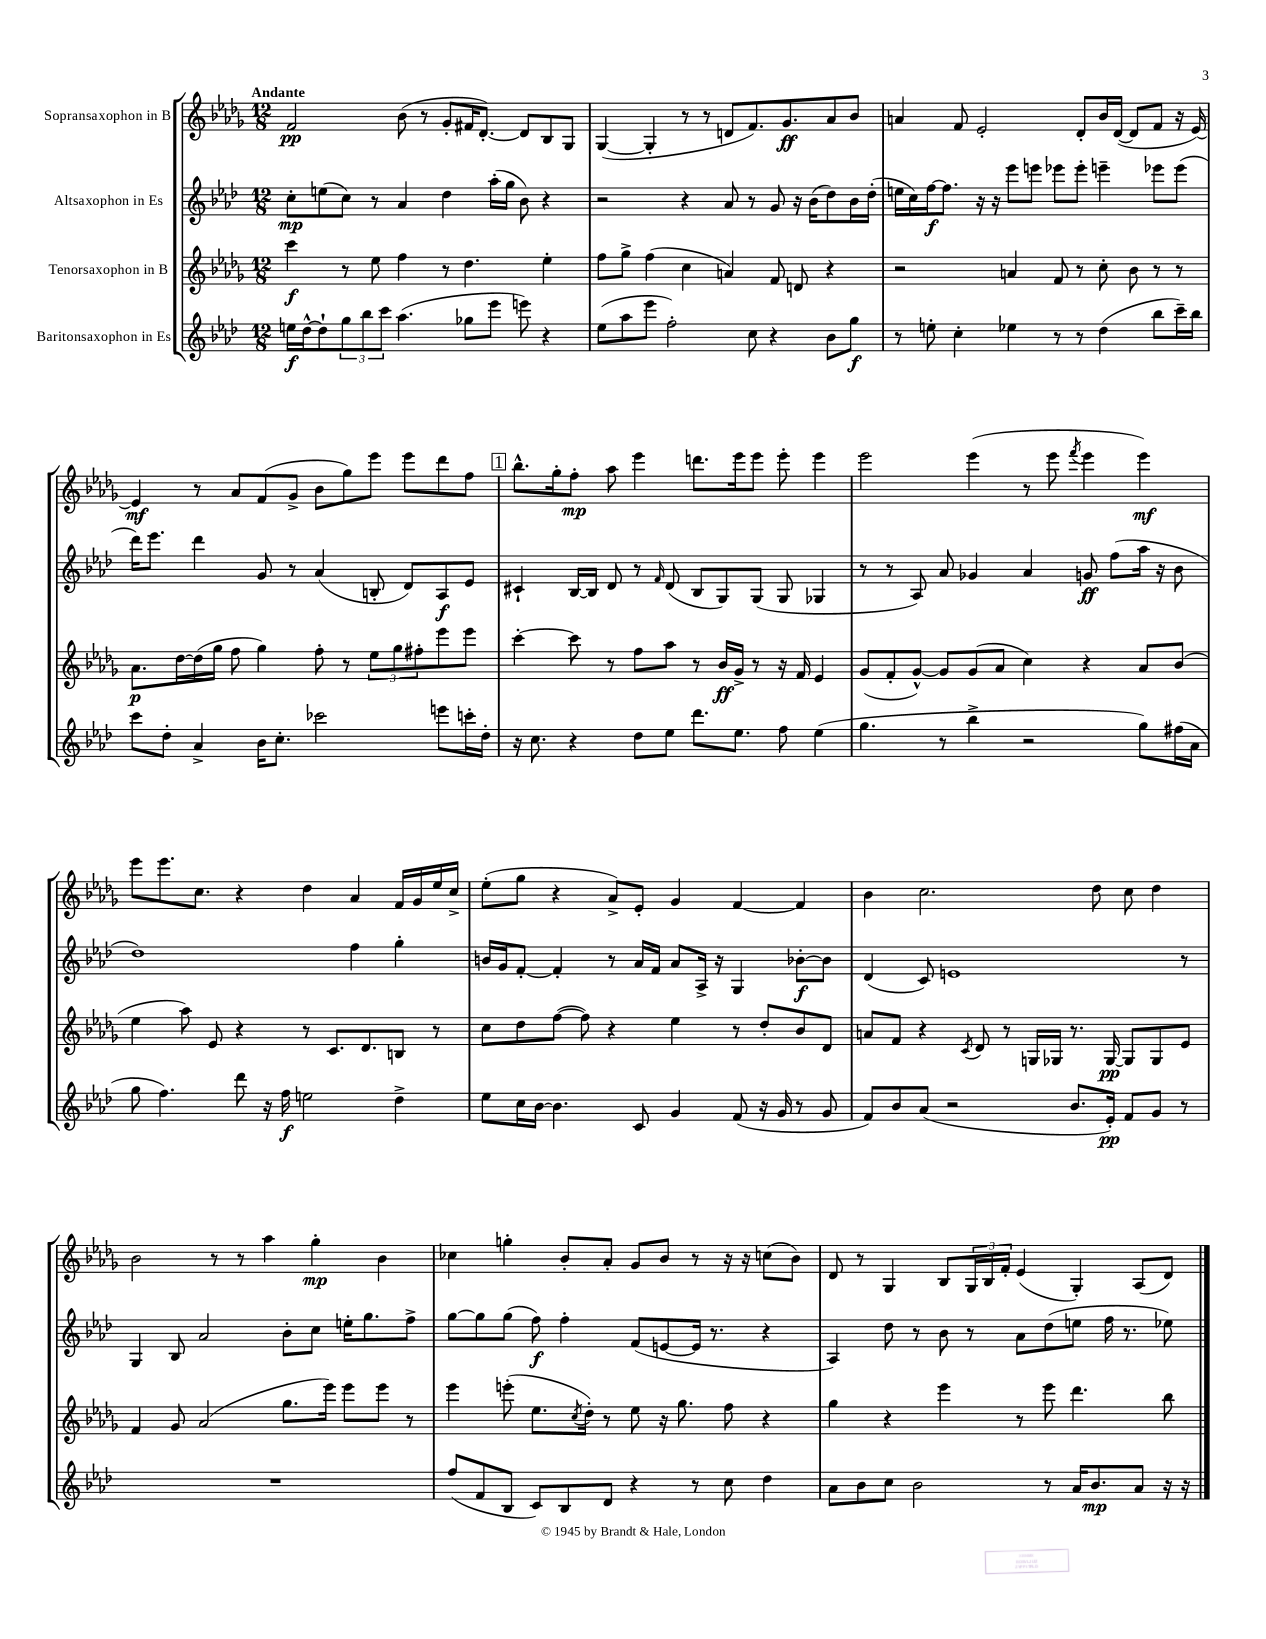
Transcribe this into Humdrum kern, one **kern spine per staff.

**kern	**dynam	**kern	**dynam	**kern	**dynam	**kern	**dynam
*part4	*part4	*part3	*part3	*part2	*part2	*part1	*part1
*staff4	*staff4	*staff3	*staff3	*staff2	*staff2	*staff1	*staff1
*I"Baritonsaxophon in Es	*	*I"Tenorsaxophon in B	*	*I"Altsaxophon in Es	*	*I"Sopransaxophon in B	*
*clefG2	*	*clefG2	*	*clefG2	*	*clefG2	*
*k[b-e-a-d-]	*	*k[b-e-a-d-g-]	*	*k[b-e-a-d-]	*	*k[b-e-a-d-g-]	*
*M12/8	*	*M12/8	*	*M12/8	*	*M12/8	*
=1	=1	=1	=1	=1	=1	=1	=1
!	!	!	!	!	!	!LO:TX:a:B:t=Andante	!
16een\LL	f	4ccc\	f	8cc'\L	mp	2f/	pp
[16dd-^^\J	.	.	.	.	.	.	.
8dd-`\]	.	.	.	(8een\	.	.	.
12gg\	.	8r	.	8cc\J)	.	.	.
12bb-\	.	.	.	.	.	.	.
.	.	8ee-\	.	8r	.	.	.
12ccc\J	.	.	.	.	.	.	.
(4.aa-\	.	4ff\	.	4a-/	.	(8b-\	.
.	.	.	.	.	.	8r	.
.	.	8r	.	4dd-\	.	8g-'/L	.
8gg-X\L	.	4.dd-\	.	.	.	16f#X/K	.
.	.	.	.	.	.	[8.d-'/J)	.
8eee-\J	.	.	.	(16aa-'\LL	.	.	.
.	.	.	.	16gg\JJ	.	.	.
8eeen\)	.	.	.	8b-\)	.	8d-/L]	.
4r	.	4ee-'\	.	4r	.	8B-/	.
.	.	.	.	.	.	8G-/J	.
=2	=2	=2	=2	=2	=2	=2	=2
(8ee-\L	.	8ff\L	.	2r	.	([4G-/	.
8aa-\	.	8gg-^\J	.	.	.	.	.
8eee-\J	.	(4ff\	.	.	.	4G-'/]	.
2ff'\)	.	.	.	.	.	.	.
.	.	4cc\	.	4r	.	8r	.
.	.	.	.	.	.	8r	.
.	.	4an/)	.	8a-/	.	8dn/L	.
8cc\	.	.	.	8r	.	8.f/)	.
4r	.	8f/	.	8g/	.	.	.
.	.	.	.	.	.	8.g-/	ff
.	.	8dn/	.	16r	.	.	.
.	.	.	.	(16b-\KL	.	.	.
8b-\L	.	4r	.	8dd-\)	.	8a-/	.
8gg\J	f	.	.	16b-\L	.	8b-/J	.
.	.	.	.	(16dd-'\JJ	.	.	.
=3	=3	=3	=3	=3	=3	=3	=3
8r	.	2r	.	16een\LL	.	4an/	.
.	.	.	.	16cc\)	.	.	.
8een'\	.	.	.	[16ff\J	f	.	.
.	.	.	.	8.ff\J]	.	.	.
4cc'\	.	.	.	.	.	8f/	.
.	.	.	.	16r	.	2e-'/	.
.	.	.	.	16r	.	.	.
4ee-X\	.	4an/	.	8eee-\L	.	.	.
.	.	.	.	8eeen\J	.	.	.
8r	.	8f/	.	8eee-X\L	.	.	.
8r	.	8r	.	8eee-'\J	.	8d-'/L	.
(4dd-\	.	8cc'\	.	4eeen~\	.	16b-/L	.
.	.	.	.	.	.	([16d-/JJ	.
.	.	8b-\	.	.	.	8d-/L]	.
8bb-\L	.	8r	.	8eee-X\L	.	8f/J	.
16ccc~\L)	.	8r	.	(8eee-\J	.	16r	.
16bb-\JJ	.	.	.	.	.	[16e-/)	.
!!LO:LB:g=z
=4	=4	=4	=4	=4	=4	=4	=4
8ccc\L	.	8.a-\L	p	16ddd-\KL)	.	4e-/]	mf
.	.	.	.	8.eee-\J	.	.	.
8dd-'\J	.	.	.	.	.	.	.
.	.	[16dd-\L	.	.	.	.	.
4a-^/	.	(16dd-\]	.	4ddd-\	.	8r	.
.	.	16gg-\JJ	.	.	.	.	.
.	.	8ff\	.	.	.	8a-/L	.
16b-\KL	.	4gg-\)	.	8g/	.	(8f/	.
8.cc'\J	.	.	.	.	.	.	.
.	.	.	.	8r	.	8g-^/J	.
2ccc-X\	.	8ff'\	.	(4a-/	.	8b-\L	.
.	.	8r	.	.	.	8gg-\)	.
.	.	12ee-\L	.	8Bn'/	.	8eee-\J	.
.	.	12gg-\	.	.	.	.	.
.	.	.	.	8d-/L)	.	8eee-\L	.
.	.	12ff#X'\	.	.	.	.	.
8eeen\L	.	8eee-\	.	8A-/	f	8ddd-\	.
16cccn'\L	.	8eee-\J	.	8e-/J	.	8ff\J	.
16dd-'\JJ	.	.	.	.	.	.	.
!!LO:REH:place=s1:t=1
=5	=5	=5	=5	=5	=5	=5	=5
16r	.	[4ccc'\	.	4c#X`/	.	8.bb-^^\L	.
8.cc\	.	.	.	.	.	.	.
.	.	.	.	.	.	16gg-'\k	.
4r	.	8ccc\]	.	[16B-/LL	.	8ff'\J	mp
.	.	.	.	16B-/JJ]	.	.	.
.	.	8r	.	8d-/	.	8aa-\	.
8dd-\L	.	8ff\L	.	8r	.	4eee-\	.
.	.	.	.	16qqf/	.	.	.
8ee-\J	.	8aa-\J	.	(8d-/	.	.	.
8.ddd-\L	.	8r	.	8B-/L	.	8.dddn\L	.
.	.	16b-/LL	ff	8G/)	.	.	.
8.ee-\J	.	16g-^/JJ	.	.	.	16eee-\k	.
.	.	8r	.	(8G/J	.	8eee-\J	.
8ff\	.	16r	.	8G/	.	8eee-'\	.
.	.	16f/	.	.	.	.	.
(4ee-\	.	4e-/	.	4G-X/	.	4eee-\	.
=6	=6	=6	=6	=6	=6	=6	=6
4.gg\	.	(8g-/L	.	8r	.	2eee-\	.
.	.	8f'/	.	8r	.	.	.
.	.	[8g-^^/J)	.	8A-/)	.	.	.
8r	.	8g-/L]	.	8a-/	.	.	.
4bb-^\	.	(8g-/	.	4g-X/	.	(4eee-\	.
.	.	8a-/J	.	.	.	.	.
2r	.	4cc\)	.	4a-/	.	8r	.
.	.	.	.	.	.	8eee-\	.
.	.	.	.	.	.	8qfff/	.
.	.	4r	.	8gn/	ff	4eee-\	.
.	.	.	.	(8ff\L	.	.	.
8gg\L)	.	8a-/L	.	16aa-\Jk	.	4eee-\)	mf
.	.	.	.	16r	.	.	.
(16ff#X\L	.	(8b-/J	.	8b-\	.	.	.
16a-\JJ	.	.	.	.	.	.	.
!!LO:LB:g=z
=7	=7	=7	=7	=7	=7	=7	=7
8gg\	.	4ee-\	.	1dd-)	.	8eee-\L	.
4.ff\)	.	.	.	.	.	8.eee-\	.
.	.	8aa-\)	.	.	.	.	.
.	.	.	.	.	.	8.cc\J	.
.	.	8e-/	.	.	.	.	.
8ddd-\	.	4r	.	.	.	4r	.
16r	.	.	.	.	.	.	.
16ff\	f	.	.	.	.	.	.
2een\	.	8r	.	.	.	4dd-\	.
.	.	8.c/L	.	.	.	.	.
.	.	.	.	4ff\	.	4a-/	.
.	.	8.d-/	.	.	.	.	.
4dd-^\	.	8Bn/J	.	4gg'\	.	16f/LL	.
.	.	.	.	.	.	16g-/	.
.	.	8r	.	.	.	16ee-/	.
.	.	.	.	.	.	16cc^/JJ	.
=8	=8	=8	=8	=8	=8	=8	=8
8ee-\L	.	8cc\L	.	16bn/LL	.	(8ee-'\L	.
.	.	.	.	16g/J	.	.	.
16cc\L	.	8dd-\	.	[8f'/J	.	8gg-\J	.
[16b-\JJ	.	.	.	.	.	.	.
4.b-\]	.	([8ff\J	.	4f'/]	.	4r	.
.	.	8ff\])	.	.	.	.	.
.	.	4r	.	8r	.	8a-^/L)	.
8c/	.	.	.	16a-/LL	.	8e-'/J	.
.	.	.	.	16f/JJ	.	.	.
4g/	.	4ee-\	.	8a-/L	.	4g-/	.
.	.	.	.	16A-^/Jk	.	.	.
.	.	.	.	16r	.	.	.
(8f/	.	8r	.	4G/	.	[4f/	.
16r	.	8dd-'/L	.	.	.	.	.
16g/	.	.	.	.	.	.	.
8r	.	8b-/	.	[8b-X'\L	f	4f/]	.
8g/	.	8d-/J	.	8b-\J]	.	.	.
=9	=9	=9	=9	=9	=9	=9	=9
8f/L)	.	8an/L	.	(4d-/	.	4b-\	.
8b-/	.	8f/J	.	.	.	.	.
(8a-/J	.	4r	.	8c/)	.	2.cc\	.
2r	.	.	.	1en	.	.	.
.	.	8qc/	.	.	.	.	.
.	.	8d-/	.	.	.	.	.
.	.	8r	.	.	.	.	.
.	.	16Gn/LL	.	.	.	.	.
.	.	16G-X/JJ	.	.	.	.	.
8.b-/L	.	8.r	.	.	.	.	.
.	.	.	.	.	.	8dd-\	.
16e-'/Jk)	pp	[16G-/	pp	.	.	.	.
8f/L	.	8G-/L]	.	.	.	8cc\	.
8g/J	.	8G-/	.	.	.	4dd-\	.
8r	.	8e-/J	.	8r	.	.	.
!!LO:LB:g=z
=10	=10	=10	=10	=10	=10	=10	=10
1.r	.	4f/	.	4G/	.	2b-\	.
.	.	8g-/	.	8B-/	.	.	.
.	.	(2a-/	.	2a-/	.	.	.
.	.	.	.	.	.	8r	.
.	.	.	.	.	.	8r	.
.	.	.	.	.	.	4aa-\	.
.	.	8.gg-\L	.	8b-'\L	.	.	.
.	.	.	.	8cc\J	.	4gg-'\	mp
.	.	16eee-\Jk)	.	.	.	.	.
.	.	8eee-\L	.	16een'\KL	.	.	.
.	.	.	.	8.gg\	.	.	.
.	.	8eee-\J	.	.	.	4b-\	.
.	.	8r	.	8ff^\J	.	.	.
=11	=11	=11	=11	=11	=11	=11	=11
(8ff/L	.	4eee-\	.	[8gg\L	.	4cc-X\	.
8f/	.	.	.	8gg\]	.	.	.
8B-/J	.	(8eeen'\	.	(8gg\J	.	4ggn'\	.
8c/L)	.	8.ee-\L	.	8ff\)	f	.	.
8B-/	.	.	.	4ff'\	.	8b-'/L	.
.	.	8qcc/	.	.	.	.	.
.	.	16dd-'\Jk)	.	.	.	.	.
8d-/J	.	8r	.	.	.	8a-'/J	.
4r	.	8ee-\	.	(8f/L	.	8g-/L	.
.	.	16r	.	[8en/	.	8b-/J	.
.	.	8.gg-\	.	.	.	.	.
8r	.	.	.	16e/Jk]	.	8r	.
.	.	.	.	8.r	.	.	.
8cc\	.	8ff\	.	.	.	16r	.
.	.	.	.	.	.	16r	.
4dd-\	.	4r	.	4r	.	(8ccn\L	.
.	.	.	.	.	.	8b-\J)	.
=12	=12	=12	=12	=12	=12	=12	=12
8a-\L	.	4gg-\	.	4A-/)	.	8d-/	.
8b-\	.	.	.	.	.	8r	.
8cc\J	.	4r	.	8dd-\	.	4G-/	.
2b-\	.	.	.	8r	.	.	.
.	.	4eee-\	.	8b-\	.	8B-/L	.
.	.	.	.	8r	.	24G-/L	.
.	.	.	.	.	.	24B-/	.
.	.	.	.	.	.	24f'/JJ	.
.	.	8r	.	8a-\L	.	(4e-/	.
8r	.	8eee-\	.	(8dd-\	.	.	.
16a-/KL	.	4.ddd-\	.	8een\J	.	4G-'/)	.
8.b-/	mp	.	.	.	.	.	.
.	.	.	.	16ff\	.	.	.
.	.	.	.	8.r	.	.	.
8a-/J	.	.	.	.	.	(8A-/L	.
16r	.	8bb-\	.	8ee-X\)	.	8d-/J)	.
16r	.	.	.	.	.	.	.
==	==	==	==	==	==	==	==
*-	*-	*-	*-	*-	*-	*-	*-
